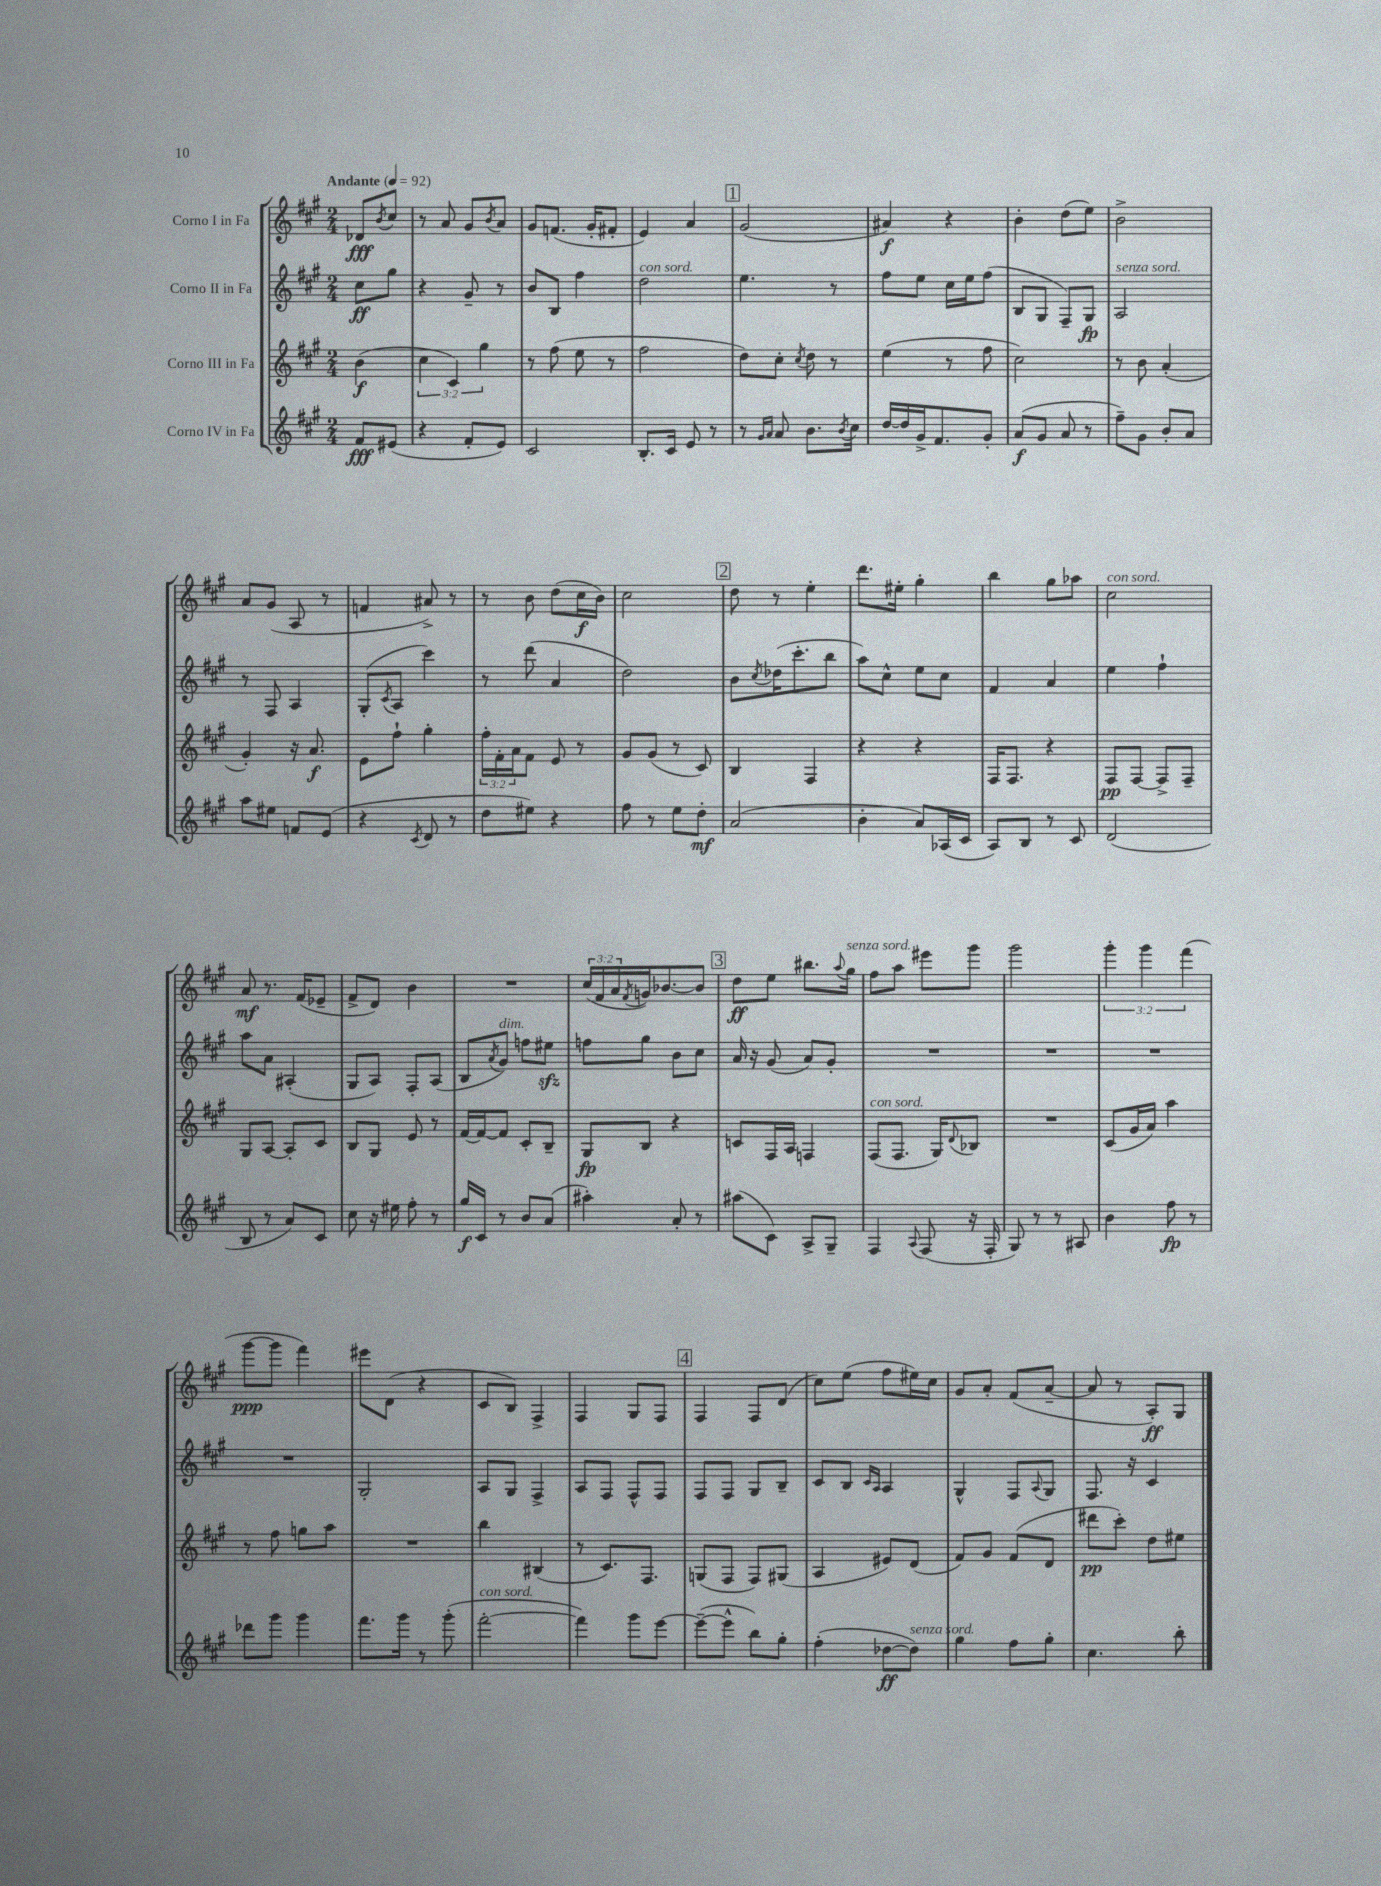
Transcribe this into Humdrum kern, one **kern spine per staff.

**kern	**kern	**kern	**kern
*staff4	*staff3	*staff2	*staff1
*clefG2	*clefG2	*clefG2	*clefG2
*k[f#c#g#]	*k[f#c#g#]	*k[f#c#g#]	*k[f#c#g#]
*M2/4	*M2/4	*M2/4	*M2/4
*MM92	*MM92	*MM92	*MM92
8f#	(4b	8cc#	8d-
.	.	.	8qb
(8e#	.	8gg#	8cc#
=	=	=	=
4r	6cc#	4r	8r
.	.	.	8a
.	6c#)	.	.
8f#'	.	8g#~	8g#
.	6gg#	.	.
.	.	.	8qb
8e)	.	8r	8a
=	=	=	=
2c#	8r	8b	8g#
.	(8ff#	8B	(8.f
.	8ee	4ff#	.
.	.	.	16g#'
.	8r	.	8f#'
=	=	=	=
8.B'	2ff#	2dd	4e)
16c#	.	.	.
8e	.	.	4a
8r	.	.	.
=	=	=	=
8r	8dd)	4.ee	(2g#
16qqg#	.	.	.
16qqa	.	.	.
8a	8cc#'	.	.
.	8qcc#	.	.
8.b	8dd	.	.
.	8r	8r	.
8qb	.	.	.
16cc#	.	.	.
=	=	=	=
[16dd	(4ee	8ff#	4a#)
16dd]	.	.	.
16g#^	.	8ee	.
8.f#	.	.	.
.	8r	16cc#	4r
.	.	16ee	.
8g#'	8ff#	(8ff#	.
=	=	=	=
(8a	2cc#)	8B	4b'
8g#	.	8G#	.
8a	.	8F#~)	(8dd
8r	.	8G#	8ee)
=	=	=	=
8ff#~)	8r	2A	2b^
8g#	8b	.	.
8b'	(4a'	.	.
8a	.	.	.
=	=	=	=
8aa	4g#')	8r	8a
8ee#	.	8F#	(8g#
8f	16r	4A	8A
.	8.a	.	.
(8e	.	.	8r
=	=	=	=
4r	8e	(8G#'	4f
.	.	8qc#	.
.	8ff#`	8A	.
8qc#	.	.	.
8d	4gg#'	4ccc#)	8a#^)
8r	.	.	8r
=	=	=	=
8dd	24ff#'	8r	8r
.	24f#'	.	.
.	24a	.	.
8ee#)	8f#	(8ddd	8b
4r	8e	4a	(8dd
.	8r	.	16cc#
.	.	.	16b)
=	=	=	=
8ff#	8g#	2dd)	2cc#
8r	(8g#	.	.
8ee	8r	.	.
8dd'	8c#)	.	.
=	=	=	=
(2a	4B	8b	8dd
.	.	8qcc#	.
.	.	(16dd-	8r
.	.	8.ccc#'	.
.	4F#	.	4ee'
.	.	8bb	.
=	=	=	=
4b'	4r	8aa)	8.ddd
.	.	8cc#^^	.
.	.	.	16ee#'
8a)	4r	8ee	4gg#'
(16A-	.	8cc#	.
16c#	.	.	.
=	=	=	=
8A)	16F#	4f#	4bb
.	8.F#	.	.
8B	.	.	.
8r	4r	4a	8gg#
8c#	.	.	8aa-
=	=	=	=
(2d	8F#	4ee	2cc#
.	[8F#	.	.
.	8F#^]	4ff#`	.
.	8F#~	.	.
=	=	=	=
8B	8G#	8aa	8a
8r	[8A	8a	8.r
8a)	8A']	(4A#'	.
.	.	.	(16f#
8c#	8c#	.	8e-~
=	=	=	=
8cc#	8B	8G#	8f#^
16r	8G#	8A)	8d)
16ee#	.	.	.
8ff#'	8e	8F#'	4b
8r	8r	(8A	.
=	=	=	=
16gg#	[16f#	8B	2r
16c#	16f#_	.	.
.	.	8qa	.
8r	8f#]	8g#)	.
8b	8c#'	8ff	.
(8a	8B~	8ee#	.
=	=	=	=
4aa#')	8G#	8ff	(24cc#
.	.	.	24f#
.	.	.	24a
.	.	.	8qf#
.	8B	8gg#	16g)
.	.	.	[8.b-
8a'	4r	8b	.
8r	.	8cc#	8b-]
=	=	=	=
(8aa#	8c	16a	8dd
.	.	16r	.
8c#)	16F#	(8g#	8ee
.	16A	.	.
8A^	4F	8a)	8.bb#
8G#~	.	8g#'	.
.	.	.	8qqaa
.	.	.	16gg#
=	=	=	=
4F#	(8F#	2r	8ff#
.	8.F#	.	8aa
8qqA	.	.	.
(8F#	.	.	8eee#
.	16G#)	.	.
.	8qqd	.	.
16r	8B-	.	8ggg#
16F#'	.	.	.
=	=	=	=
8G#)	2r	2r	2ggg#
8r	.	.	.
8r	.	.	.
8A#	.	.	.
=	=	=	=
4b	(8c#	2r	6ggg#'
.	16g#	.	.
.	.	.	6ggg#
.	16a)	.	.
8ff#	4aa	.	.
.	.	.	(6fff#
8r	.	.	.
=	=	=	=
8ddd-	8r	2r	[8ggg#
8ggg#	8ff#	.	8ggg#]
4ggg#	8gg	.	4fff#)
.	8aa	.	.
=	=	=	=
8.fff#	2r	2G#'	8eee#
.	.	.	(8d
16ggg#	.	.	.
8r	.	.	4r
(8ggg#'	.	.	.
=	=	=	=
[2fff#'	4bb	8A	8c#
.	.	8G#	8B)
.	(4B#	4F#^	4F#^
=	=	=	=
4fff#])	8r	8A	4F#
.	8.c#)	8F#	.
8ggg#	.	8F#^^	8G#
.	8.F#	.	.
[8eee	.	8F#	8F#
=	=	=	=
(8eee~_	(8G	8F#	4F#
8eee^^]	8F#	8F#	.
8bb)	8F#)	8G#	8F#
8gg#'	(8G#	8B~	(8d
=	=	=	=
(4ff#'	4A	8c#	8cc#)
.	.	8B	(8ee
.	.	16qqc#	.
.	.	16qqA	.
[8dd-	8e#)	4A	8ff#
8dd-])	(8d	.	16ee#)
.	.	.	16cc#
=	=	=	=
4gg#	8f#)	4G#^^	8g#
.	8g#	.	8a'
8ff#	(8f#	8F#	(8f#
.	.	8qqA	.
8gg#'	8d	8G#	[8a~
=	=	=	=
4.cc#	8ddd#	8.F#	8a]
.	8ccc#')	.	8r
.	.	16r	.
.	8dd	4c#	8A')
8bb'	8ee#	.	8G#
==	==	==	==
*-	*-	*-	*-
